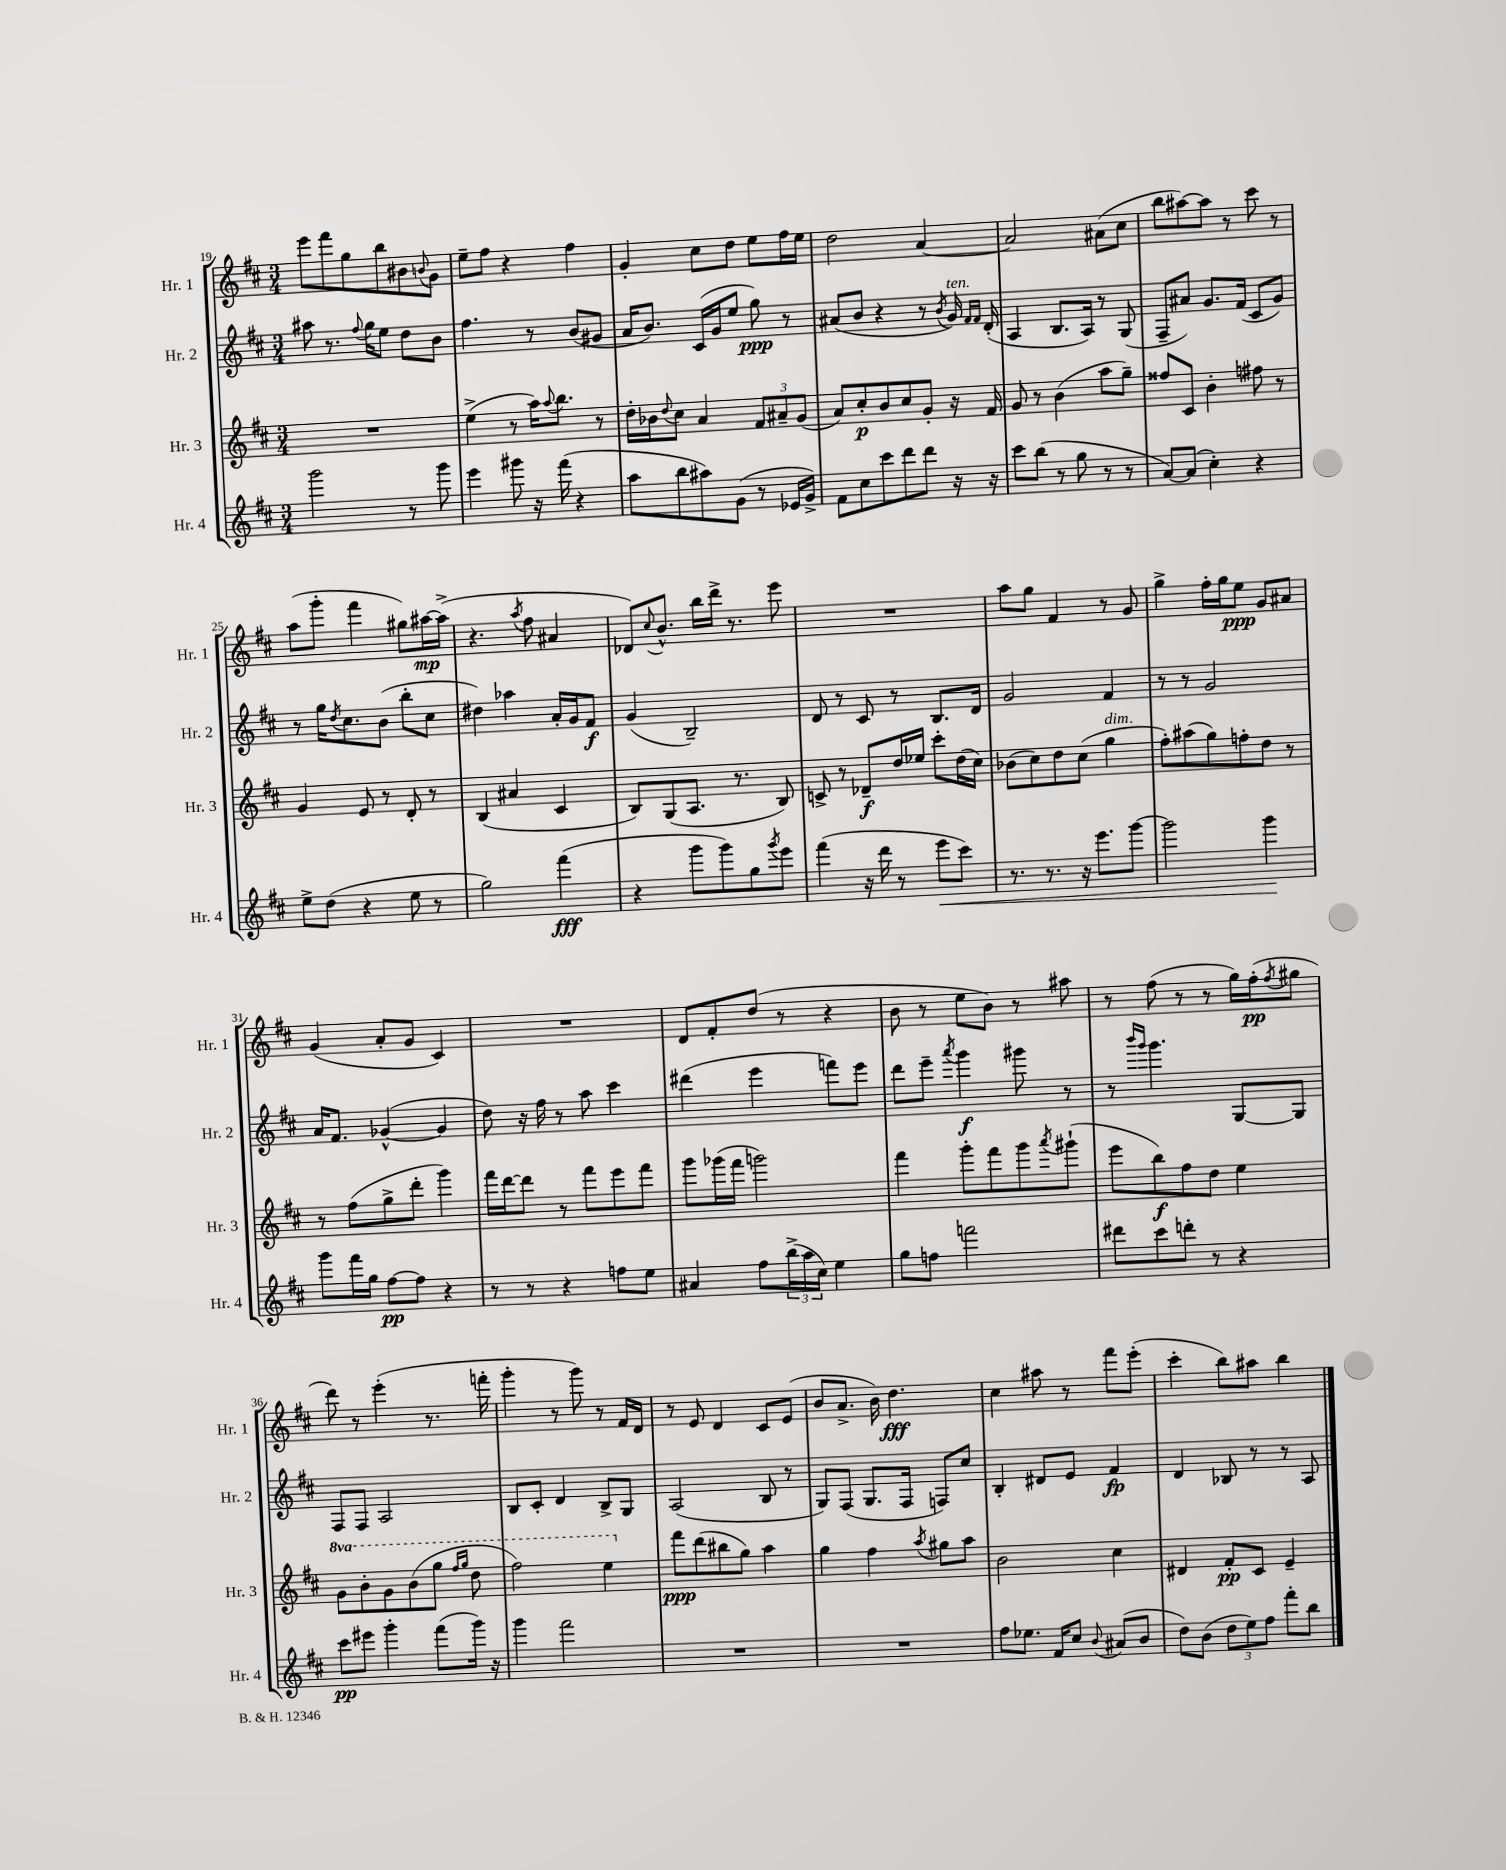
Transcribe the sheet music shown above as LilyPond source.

<<
\new StaffGroup <<
\new Staff = "s0" \with { instrumentName = "Hr. 1" shortInstrumentName = "Hr. 1" } {
    \clef treble \key d \major \numericTimeSignature \time 3/4
    e'''8 fis'''8 g''8 b''8 bis'8 \appoggiatura { b'8 } g'8 |
    e''8-- fis''8 r4 fis''4 |
    g'4-. cis''8 d''8 e''8 fis''16 e''16 |
    d''2 a'4~ |
    a'2 ais'8( cis''8 |
    b''8 ais''8~) ais''8 r8 cis'''8 r8 |
    a''8( g'''8-. fis'''4 gis''8) ais''16~\mp ais''16->( |
    r4. \acciaccatura { a''8 } fis''8 ais'4 |
    des'8) \appoggiatura { cis''8 } b'8.-^ b''16 d'''16-> r8. e'''8 |
    R2. |
    a''8 g''8 fis'4 r8 g'8 |
    g''4-> fis''16-. g''16 e''8\ppp g'8 ais'8 |
    g'4( a'8-. g'8 cis'4) |
    R2. |
    d'8 fis'8-. d''8( r8 r4 |
    b'8 r8 e''8 b'8) r8 ais''8 |
    r8 fis''8( r8 r8 g''16) fis''16-.\pp( \acciaccatura { fis''8 } gis''8 |
    d'''8) r8 e'''4-.( r8. f'''16-. |
    g'''4-. r8 g'''8) r8 fis'16 d'16 |
    r8 e'8 d'4 cis'8 e'8( |
    b'8 a'8.-> b'16) d''4.\fff |
    cis''4 ais''8 r8 fis'''8 e'''8-.( |
    cis'''4-. b''8) ais''8 b''4 \bar "|." |
}
\new Staff = "s1" \with { instrumentName = "Hr. 2" shortInstrumentName = "Hr. 2" } {
    \clef treble \key d \major \numericTimeSignature \time 3/4
    ais''8 r8. \appoggiatura { fis''8 } g''16 e''8 d''8 b'8 |
    fis''4. r8 b'8( gis'8 |
    a'16 b'8.) cis'16( g'16 e''8 g''8\ppp) r8 |
    ais'8( b'8 r4 r8 \acciaccatura { b'8 } g'16^\markup { \italic "ten." }) \grace { fis'16 fis'16 } d'16-.( |
    a4 b8. a16) r8 g8( |
    fis8-- ais'8) g'8. fis'16( cis'8 g'8) |
    r8 g''16 \acciaccatura { d''8 } cis''8. b'8( b''8-. cis''8 |
    dis''4) aes''4 a'16-. g'16 fis'8\f |
    g'4( b2--) |
    d'8 r8 cis'8 r8 b8. d'16 |
    g'2 fis'4 |
    r8 r8 g'2 |
    a'16 fis'8. ges'4~-^( ges'4 |
    d''8) r16 fis''16 r8 a''8 cis'''4 |
    dis'''4( e'''4 f'''8) e'''8 |
    d'''8 e'''8-- \acciaccatura { a'''8 } g'''4\f gis'''8 r8 |
    r8 \grace { b'''16 g'''16 } g'''4. g8~ g8 |
    fis8 fis8 a2 |
    b8 cis'8-. d'4 b8-> g8 |
    a2( b8 r8 |
    g8) fis8( g8. fis16 f8) cis''8 |
    b4-. dis'8 e'8 fis'4\fp |
    d'4 bes8 r8 r8 a8 \bar "|." |
}
\new Staff = "s2" \with { instrumentName = "Hr. 3" shortInstrumentName = "Hr. 3" } {
    \clef treble \key d \major \numericTimeSignature \time 3/4 \set Staff.ottavationMarkups = #ottavation-simple-ordinals
    R2. |
    e''4->( r8 a''16) \appoggiatura { a''8 } b''8. r8 |
    d''16-. bes'16 \appoggiatura { d''8 } cis''8 a'4 \tuplet 3/2 { fis'8 ais'8-- g'8( } |
    a'8) cis''8-.\p b'8 cis''8 g'8-. r16 fis'16 |
    g'8 r8 b'4( a''8 g''8--) |
    fisis''8 cis'8 b'4-. fis''8 r8 |
    g'4 e'8 r8 d'8-. r8 |
    b4( ais'4 cis'4 |
    b8) g8( a8. r8. b8) |
    c'8-> r8 des'8--\f d''16 ees''16 cis'''8-. d''16( cis''16) |
    bes'8( cis''8) d''8 cis''8( g''4^\markup { \italic "dim." } |
    fis''8-.) ais''8( g''8) f''8-. d''8 r8 |
    r8 fis''8( g''8-> d'''8-. g'''4) |
    fis'''16 d'''16~ d'''8 r8 fis'''8 e'''8 fis'''8 |
    g'''8 ges'''16( fis'''16 g'''2) |
    fis'''4 g'''8-. fis'''8 g'''8 \acciaccatura { a'''8 } gis'''8-!( |
    e'''8 b''8\f) fis''8 d''8 e''4 |
    \ottava #1 g''8 b''8-. g''8 b''8( g'''8 \grace { fis'''16 g'''16 } d'''8 |
    fis'''2) e'''4 \ottava #0 |
    fis'''8\ppp d'''8( bis''8 g''8) a''4 |
    g''4 fis''4 \acciaccatura { a''8 } gis''8 a''8 |
    b'2 cis''4 |
    dis'4 fis'8-.\pp cis'8 e'4-- \bar "|." |
}
\new Staff = "s3" \with { instrumentName = "Hr. 4" shortInstrumentName = "Hr. 4" } {
    \clef treble \key d \major \numericTimeSignature \time 3/4
    g'''2 r8 g'''8 |
    e'''4 gis'''8 r16 fis'''16( r4 |
    a''8 b''8 ais''8) g'8( r8 ees'16 g'16->) |
    fis'8 cis''8 cis'''8 d'''8 d'''8 r16 r16 |
    cis'''8 b''8( r8 g''8 r8 r8 |
    a'8~) a'8( cis''4-.) r4 |
    e''8-> d''8( r4 e''8 r8 |
    g''2) fis'''4\fff( |
    r4 g'''8 g'''8) g''8 \acciaccatura { g'''8 } e'''8 |
    fis'''4( r16 d'''16 r8 e'''8\< cis'''8) |
    r8. r8. r16 e'''8. g'''8~ |
    g'''2 g'''4\! |
    g'''8 fis'''16 g''16 fis''8~\pp fis''8 r4 |
    r8 r8 r4 f''8 e''8 |
    ais'4 fis''8 \tuplet 3/2 { b''16->( a''16 cis''16) } e''4 |
    g''8 f''8 f'''2 |
    dis'''8 cis'''8 d'''8-. r8 r4 |
    cis'''8\pp eis'''8 g'''4-. fis'''8( g'''16) r16 |
    g'''4 fis'''2 |
    R2. |
    R2. |
    fis''8 ees''8. fis'16 cis''8 \appoggiatura { b'8 } ais'8( b'8 |
    d''8) b'8( \tuplet 3/2 { d''8 e''8) fis''8 } fis'''8-. b''8 \bar "|." |
}
>>
>>
\layout { \context { \Score currentBarNumber = #19 } }
